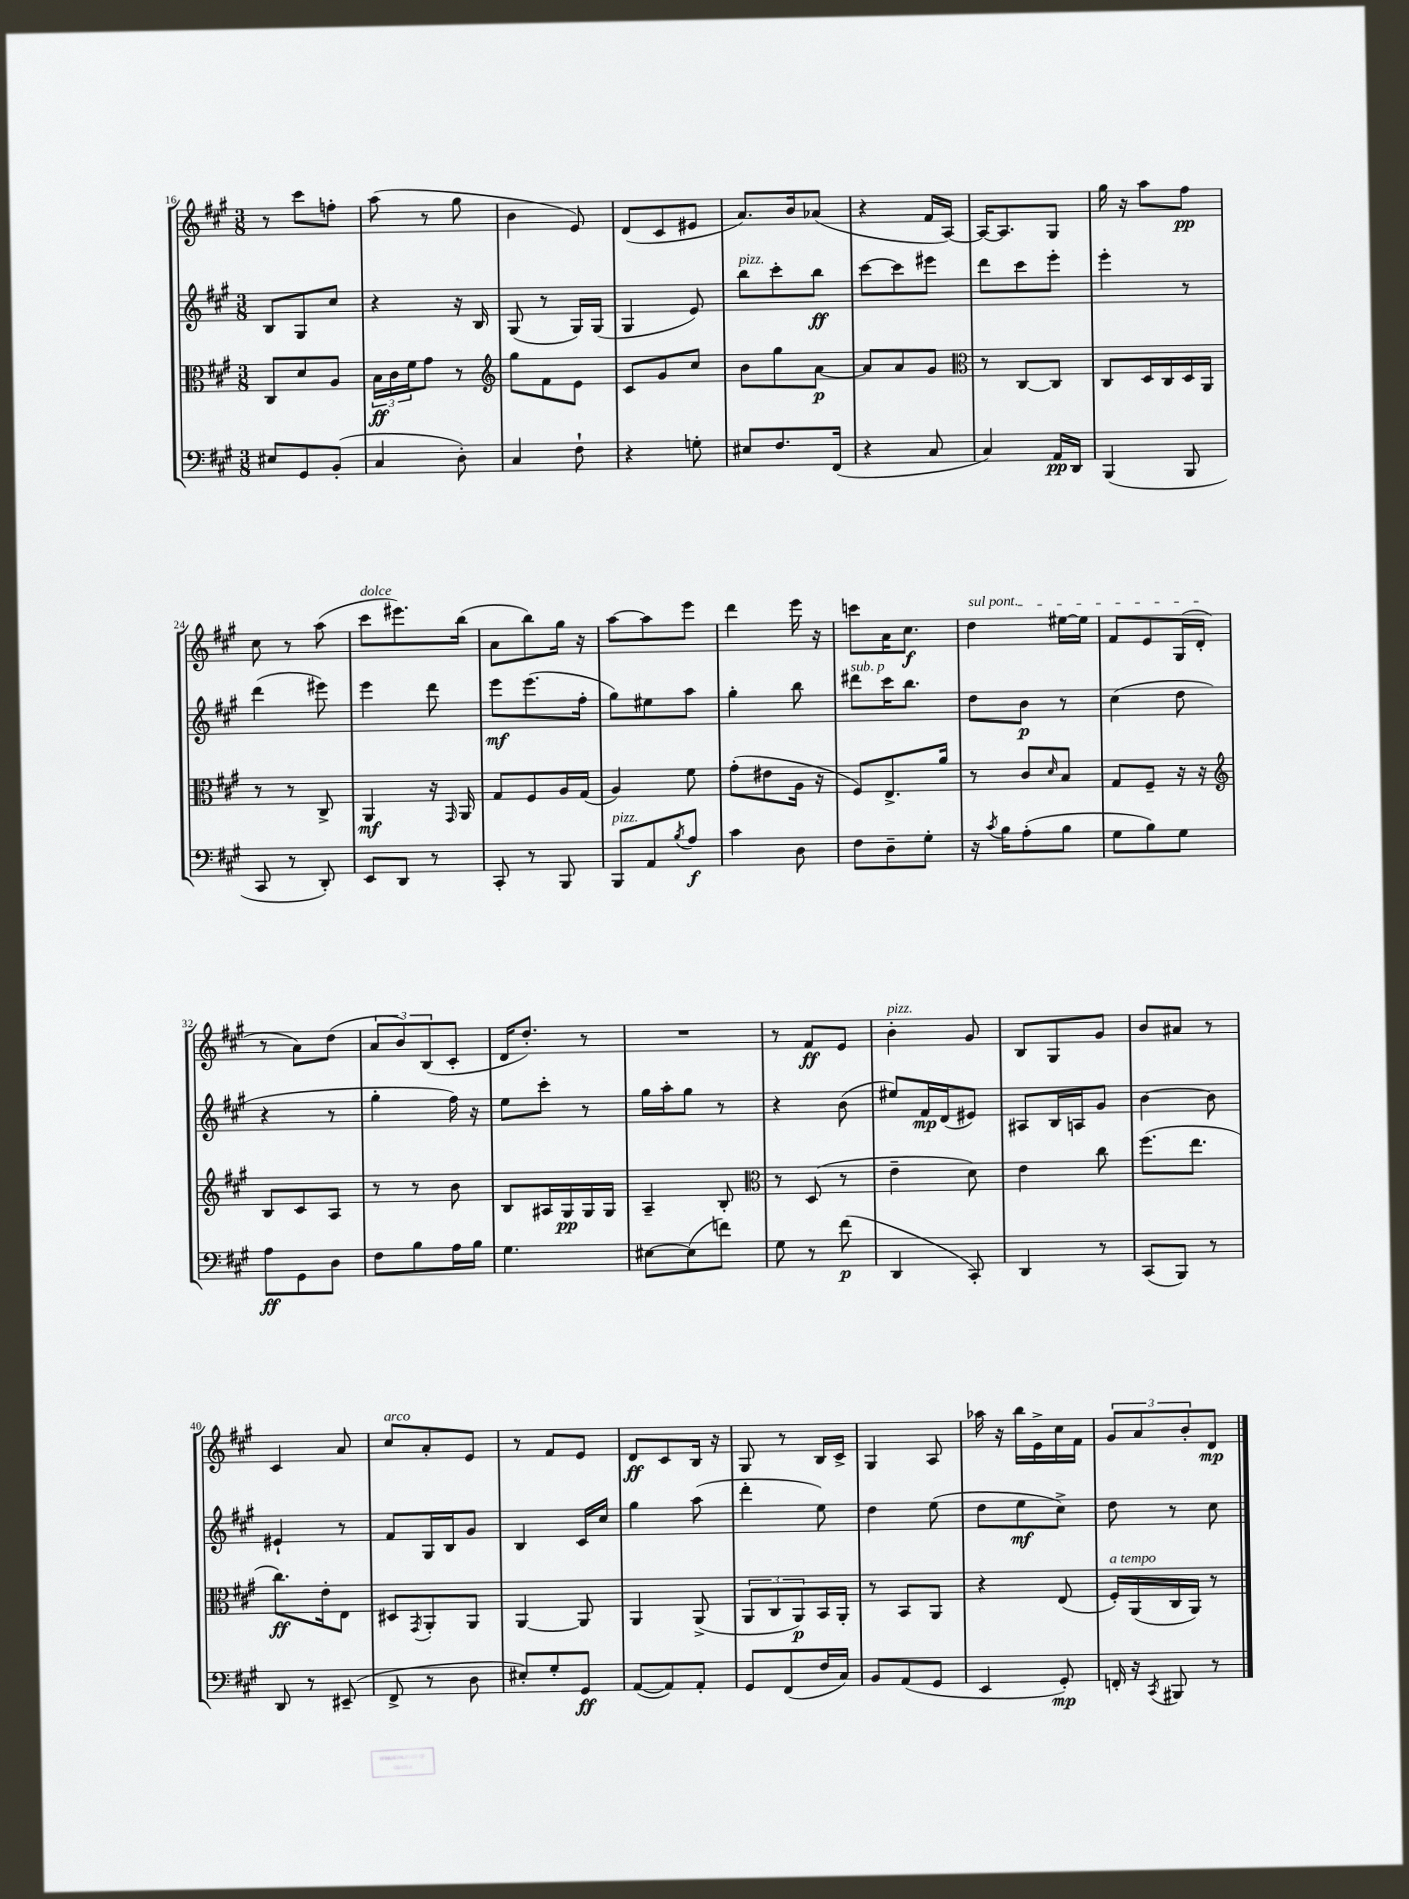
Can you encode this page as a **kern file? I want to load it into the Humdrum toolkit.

**kern	**kern	**kern	**kern
*staff4	*staff3	*staff2	*staff1
*clefF4	*clefC3	*clefG2	*clefG2
*k[f#c#g#]	*k[f#c#g#]	*k[f#c#g#]	*k[f#c#g#]
*M3/8	*M3/8	*M3/8	*M3/8
8E#	8C#	8B	8r
8GG#	8d	8G#	8ccc#
(8BB'	8A	8cc#	8ff'
=	=	=	=
4C#	24B	4r	(8aa
.	24c#	.	.
.	24f#	.	.
.	8g#	.	8r
8D')	8r	16r	8gg#
.	.	16B	.
=	=	=	=
*	*clefG2	*	*
4C#	8gg#	(8G#	4b
.	8f#	8r	.
8F#`	8e	16G#)	8e)
.	.	(16G#	.
=	=	=	=
4r	8c#	4G#	(8d
.	8g#	.	8c#
8G'	8cc#	8e)	8e#
=	=	=	=
8E#	8b	8bb	8.a)
8.F#	8gg#	8ccc#'	.
.	.	.	16b
.	[8a	8bb	(8a-
(16FF#	.	.	.
=	=	=	=
4r	8a]	[8ccc#	4r
.	8a	8ccc#]	.
8C#	8g#	8eee#	16f#
.	.	.	[16A)
=	=	=	=
*	*clefC3	*	*
4C#)	8r	8ddd	16A_
.	.	.	8.A]
.	[8C#	8ccc#	.
16AA	8C#]	8eee'	8G#
16DD	.	.	.
=	=	=	=
(4BBB	8C#	4eee'	16gg#
.	.	.	16r
.	16D	.	8aa
.	16C#	.	.
8BBB	16D	8r	8ff#
.	16AA	.	.
=	=	=	=
8CC#	8r	(4ddd	8cc#
8r	8r	.	8r
8DD')	8C#^	8eee#)	(8aa
=	=	=	=
8EE	4AA	4eee	8ccc#
8DD	.	.	8.eee#)
8r	16r	8ddd	.
.	16qqGG#	.	.
.	16AA	.	(16bb
=	=	=	=
8CC#'	8G#	8eee	8a
8r	8F#	(8.eee	8bb)
8BBB	16A	.	16gg#
.	(16G#	16ff#'	16r
=	=	=	=
8BBB	4A)	8gg#)	[8aa
8AA	.	8ee#	8aa]
8qB	.	.	.
8A	8f#	8aa	8eee
=	=	=	=
4c#	(8g#'	4gg#'	4ddd
.	8e#	.	.
8D	16A	8bb	16eee
.	16r	.	16r
=	=	=	=
8F#	8F#)	8ddd#	8ccc
8D~	8.E^	16ccc#	16a
.	.	8.bb	8.cc#
8G#'	.	.	.
.	16a	.	.
=	=	=	=
16r	8r	8dd	4dd
8qc#	.	.	.
16B	.	.	.
(8A'	8c#	8b	.
.	16qqd	.	.
8B	8B	8r	[16ee#
.	.	.	16ee#]
=	=	=	=
8G#	8G#	(4cc#	8f#
8B)	8F#~	.	8e
8G#	16r	8dd	(16G#
.	16r	.	16d'
=	=	=	=
*	*clefG2	*	*
8A	8B	4r	8r
8GG#	8c#	.	8a)
8D	8A	8r	(8dd
=	=	=	=
8F#	8r	4gg#'	12a
.	.	.	12b)
8B	8r	.	.
.	.	.	(12B
16A	8b	16ff#)	8c#'
16B	.	16r	.
=	=	=	=
4.G#	8B	8ee	16d
.	.	.	8.dd')
.	16A#	8ccc#'	.
.	16G#	.	.
.	16G#	8r	8r
.	16G#	.	.
=	=	=	=
[8E#	4A~	16gg#	4.r
.	.	16aa'	.
(8E#]	.	8gg#	.
8f)	8B'	8r	.
=	=	=	=
*	*clefC3	*	*
8G#	8r	4r	8r
8r	(8D	.	8f#
(8f#	8r	(8b	8e
=	=	=	=
4DD	4e~	8ee#)	4b'
.	.	16f#	.
.	.	(16d	.
8CC#')	8d)	8e#)	8g#
=	=	=	=
4DD	4e	8A#	8B
.	.	16B	8G#
.	.	16A	.
8r	8cc#	8g#	8g#
=	=	=	=
(8CC#	(8.ff#	[4b	8b
8BBB)	.	.	8a#
.	8.ee	.	.
8r	.	8b]	8r
=	=	=	=
8DD	8.cc#)	4e#`	4c#
8r	.	.	.
.	16e'	.	.
(8EE#~	8E	8r	8a
=	=	=	=
8FF#^	8D#	8f#	8cc#
.	8qGG#	.	.
8r	8AA'	16G#	8a'
.	.	16B	.
8D	8AA	8g#	8e
=	=	=	=
8E#')	[4AA	4B	8r
8G#'	.	.	8f#
8GG#	8AA]	16c#	8e
.	.	16cc#	.
=	=	=	=
([8AA	4AA	4gg#	8d
8AA])	.	.	8c#
8AA'	(8AA^	(8aa	16B
.	.	.	16r
=	=	=	=
8GG#	12AA	4ddd'	8G#
.	12C#	.	.
(8FF#	.	.	8r
.	12AA)	.	.
16F#	16BB	8ee)	16B
16C#)	16AA'	.	16c#^
=	=	=	=
8BB	8r	4dd	4G#
(8AA	8BB	.	.
8GG#	8AA	(8ee	8A
=	=	=	=
4EE	4r	8dd	16aa-
.	.	.	16r
.	.	8ee	16bb
.	.	.	16e^
8GG#')	(8E	8cc#^)	16cc#
.	.	.	16f#
=	=	=	=
16FF'	16F#')	8dd	12g#
16r	(16AA	.	.
.	.	.	12a
8qCC#	.	.	.
8BBB#	16C#	8r	.
.	.	.	12b'
.	16AA)	.	.
8r	8r	8cc#	8d
==	==	==	==
*-	*-	*-	*-
